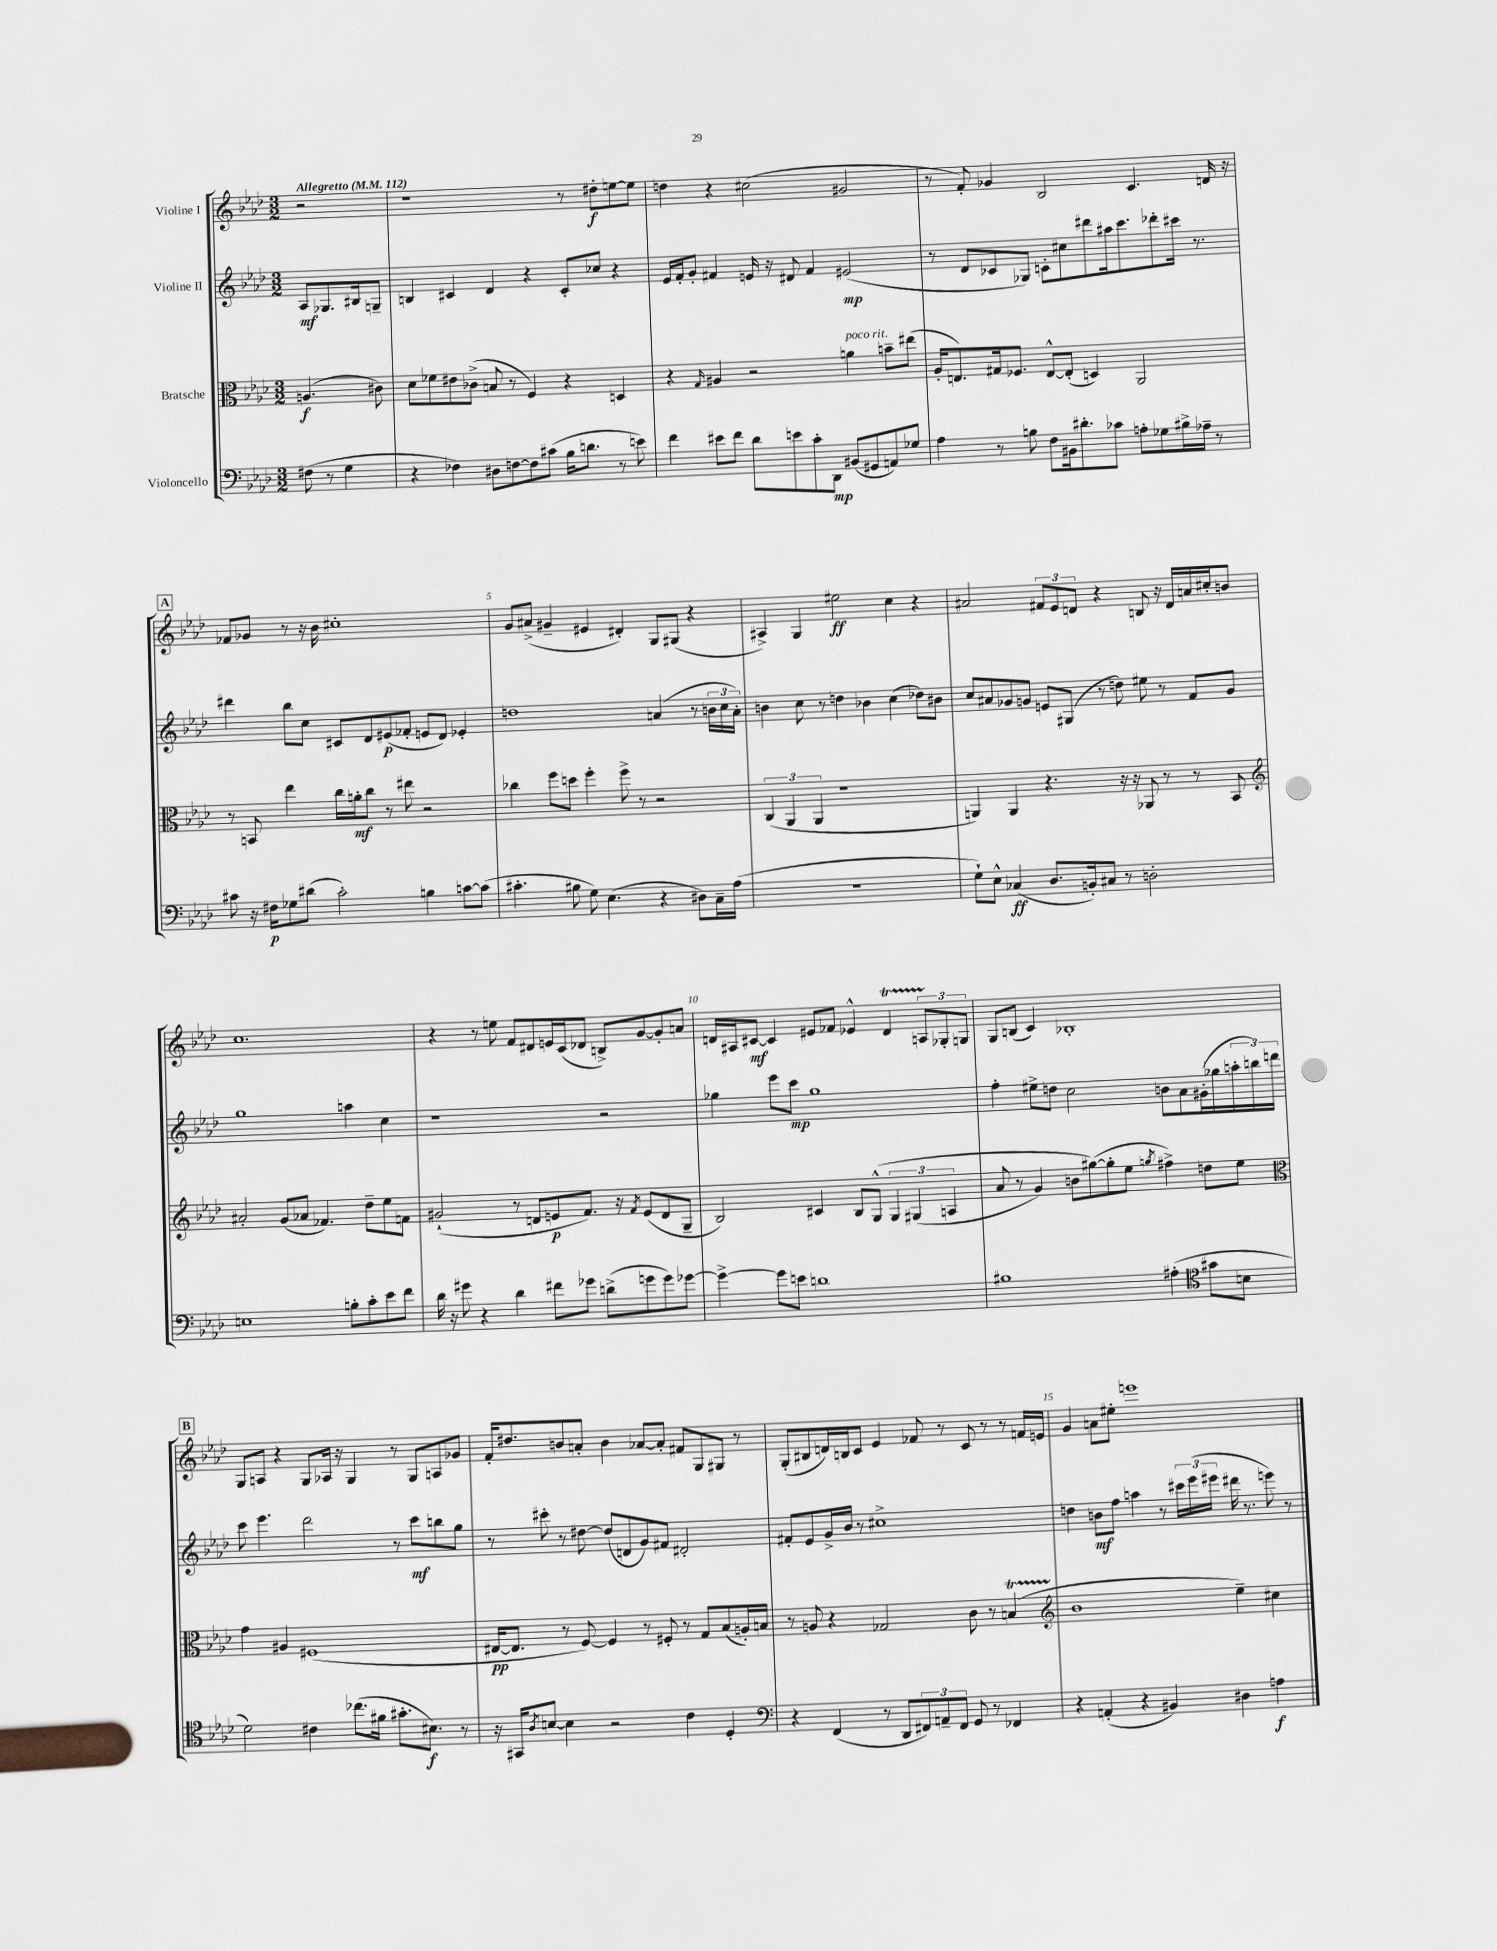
<<
\new StaffGroup <<
\new Staff = "s0" \with { instrumentName = "Violine I" } {
    \clef treble \key aes \major \numericTimeSignature \time 3/2 \partial 2 \tempo "Allegretto" 4 = 112
    r2 |
    r1 r8 dis''8-.\f e''8~ e''8 |
    d''4 r4 cis''2( gis'2 |
    r8 f'8-.) ges'4 bes2 c'4. d'16 r16 |
    \mark \markup { \box "A" } fes'8 ges'8 r8 r16 bes'16 cis''1-. |
    g'8 ais'8->( gis'4-- eis'4 dis'4-.) g8 gis8( r4 |
    ais4->) g4 eis''2\ff c''4 r4 |
    ais'2 \tuplet 3/2 { fis'8 ees'8 d'8 } r4 b8 r16 d'16 a'16 cis''16-. b'8 |
    c''1. |
    r4 r8 e''8 f'8 dis'8 e'16 c'16( des'8 b8->) g'8~ g'8-. a'8 |
    d'16 ais16 cis'8~\mf cis'4 eis'8 fes'8 ees'4-^ d'4\startTrillSpan \tuplet 3/2 { a8 ges8-.\stopTrillSpan g8 } |
    g8 b8( c'4) bes1-. |
    \mark \markup { \box "B" } g8 a8 r4 g8 aes16 r16 g4 r8 g8 a8 ges'8 |
    f'16-. dis''8. b'8 a'8-. b'4 aes'8~ aes'8-. fis'8 g8 gis8 r8 |
    g8-.( bis8 d'16) b16 c'8 ees'4 fes'8 r8 c'8 r8 r8 f'16 e'16 |
    g'4 a'8 eis''8-. e'''1 \bar "|." |
}
\new Staff = "s1" \with { instrumentName = "Violine II" } {
    \clef treble \key aes \major \numericTimeSignature \time 3/2 \partial 2
    aes8\mf ges8. bis16 g8-- |
    b4 cis'4 des'4 r4 cis'8-. ces''8 r4 |
    ees'16 f'16-. g'8-. fis'4 e'16 r16 dis'8 fis'4 eis'2\mp( |
    r8 des'8 ces'8 ges8) c'8-. cis''8 dis'''8 ais''16 c'''8. des'''8-. cis'''16 r8. |
    \mark \markup { \box "A" } dis'''4 bes''8 c''8 cis'8 des'8 eis'8\p( fes'8-. e'8 des'8) ees'4-. |
    d''1 a'4( r8 \tuplet 3/2 { b'16 c''16 a'16-.) } |
    b'4 c''8 r8 d''4 bes'4 c''4( des''8) bis'8 |
    c''8 ais'8 ges'8 g'8 e'8 gis8( r8 d''8) eis''8 r8 f'8 g'8 |
    g''1 a''4 c''4 |
    r1 r2 |
    ges''4 ees'''8 c'''8\mp ges''1 |
    f''4-. eis''8-> d''8 c''2 b'8 aes'8 gis'16-.( ges''16 \tuplet 3/2 { a''16-. b''16) d'''16 } |
    \mark \markup { \box "B" } c'''8 ees'''4. des'''2 r8 c'''8\mf b''8 g''8 |
    r8 cis'''8-. r8 dis''8~ dis''8( d'8 g'8) fis'8 dis'2-. |
    fis'8-. ees'8 g'16-> bes'16 r8 cis''1-> |
    d''4 b'8\mf f''8 a''4 r8 \tuplet 3/2 { cis'''16 ees'''16( eis'''16 } dis'''16 r8. e'''8) r8 \bar "|." |
}
\new Staff = "s2" \with { instrumentName = "Bratsche" } {
    \clef alto \key aes \major \numericTimeSignature \time 3/2 \partial 2
    a4.\f( cis'8) |
    des'8 fes'8 eis'8 ces'8->( b8 r8 f4) r4 d4 |
    r4 \grace { g16 } ais4 r2 a'4^\markup { \italic "poco rit." } b'8-- eis''8( |
    aes16-. e8.) gis16 fes8. e8~-^ e8-.( d4) aes,2 |
    \mark \markup { \box "A" } r8 b,8 ees''4 c''16 a'16-.\mf c''8 r8 eis''8 r2 |
    ces''4 f''8 d''8 f''4-. f''8-> r8 r2 |
    \tuplet 3/2 { c4( aes,4 aes,4 } r1 |
    a,4) a,4 r4. r16 r16 aes,8 r8 r8 bes,8 |
    \clef treble ais'2-. g'8( aes'8 fes'4.) des''8-- ees''8 f'8 |
    gis'2-!( r8 d'8 e'8\p f'8.) r16 \acciaccatura { f'8 } e'8( d'8 g8-- |
    bes2) cis'4 bes8 g8-^\( \tuplet 3/2 { g4 gis4( a4 } |
    aes'8 r8 g'4) b'8 gis''8~(\) gis''8-. ees''8 \acciaccatura { g''8 } fis''4->) d''8 ees''8 |
    \mark \markup { \box "B" } \clef alto g'4 ais4 fis1( |
    eis16~\pp eis8. r8 f8~) f4 r8 fis8-. r8 g8 bes8( a16-.) b16 |
    r8 a8 r4 ges2 c'8 r8 b4\startTrillSpan( |
    \clef treble bes'1\stopTrillSpan ees''4--) cis''4 \bar "|." |
}
\new Staff = "s3" \with { instrumentName = "Violoncello" } {
    \clef bass \key aes \major \numericTimeSignature \time 3/2 \partial 2
    fis8( r8 g4 |
    r4 fes4) dis8 f8~ f8 cis'8( bes16 d'8. r8 e'8) |
    f'4 eis'8 f'8 des'8 e'8 c'8-. des,8\mp bis,8( gis,8 a,8) ges8 |
    aes4 r8 b8 f8 bis,16 dis'8.-. ces'8 a8-. ges8 bis16-> aes16-- r8 |
    \mark \markup { \box "A" } cis'8 r16 fis16\p ges8 dis'8( cis'2-.) b4 c'8~ c'8( |
    cis'4.-. bis8 g8) ees4.( r4 dis8) c16-- aes16( |
    R1. |
    g8-!) ees8-^ ces4\ff( des8. b,16-.) cis8 r8 d2-. |
    e1 b8-. c'8-. ees'8 f'8 |
    des'16 r16 gis'8 r4 des'4 fis'8 ges'8 d'8->( g'8 g'8) ges'8~ |
    ges'4~-> ges'8 e'8 d'1 |
    bis1 ais4-.( \clef tenor gis'8 b8 |
    \mark \markup { \box "B" } des'2) cis'4 ces''8.( fis'16 gis'8.-. bis8.\f) r8 |
    r16 gis,16 \acciaccatura { aes8 } b8~ b4 r2 c'4 des4-. |
    \clef bass r4 f,4( r8 des,8 \tuplet 3/2 { fis,8) a,8-- fis,8 } g,8 r8 fes,4 |
    r4 a,4-.( r4 bis,4) dis4 a4\f \bar "|." |
}
>>
>>
\layout { \context { \Score \override BarNumber.break-visibility = ##(#f #t #t) barNumberVisibility = #(every-nth-bar-number-visible 5) } }
